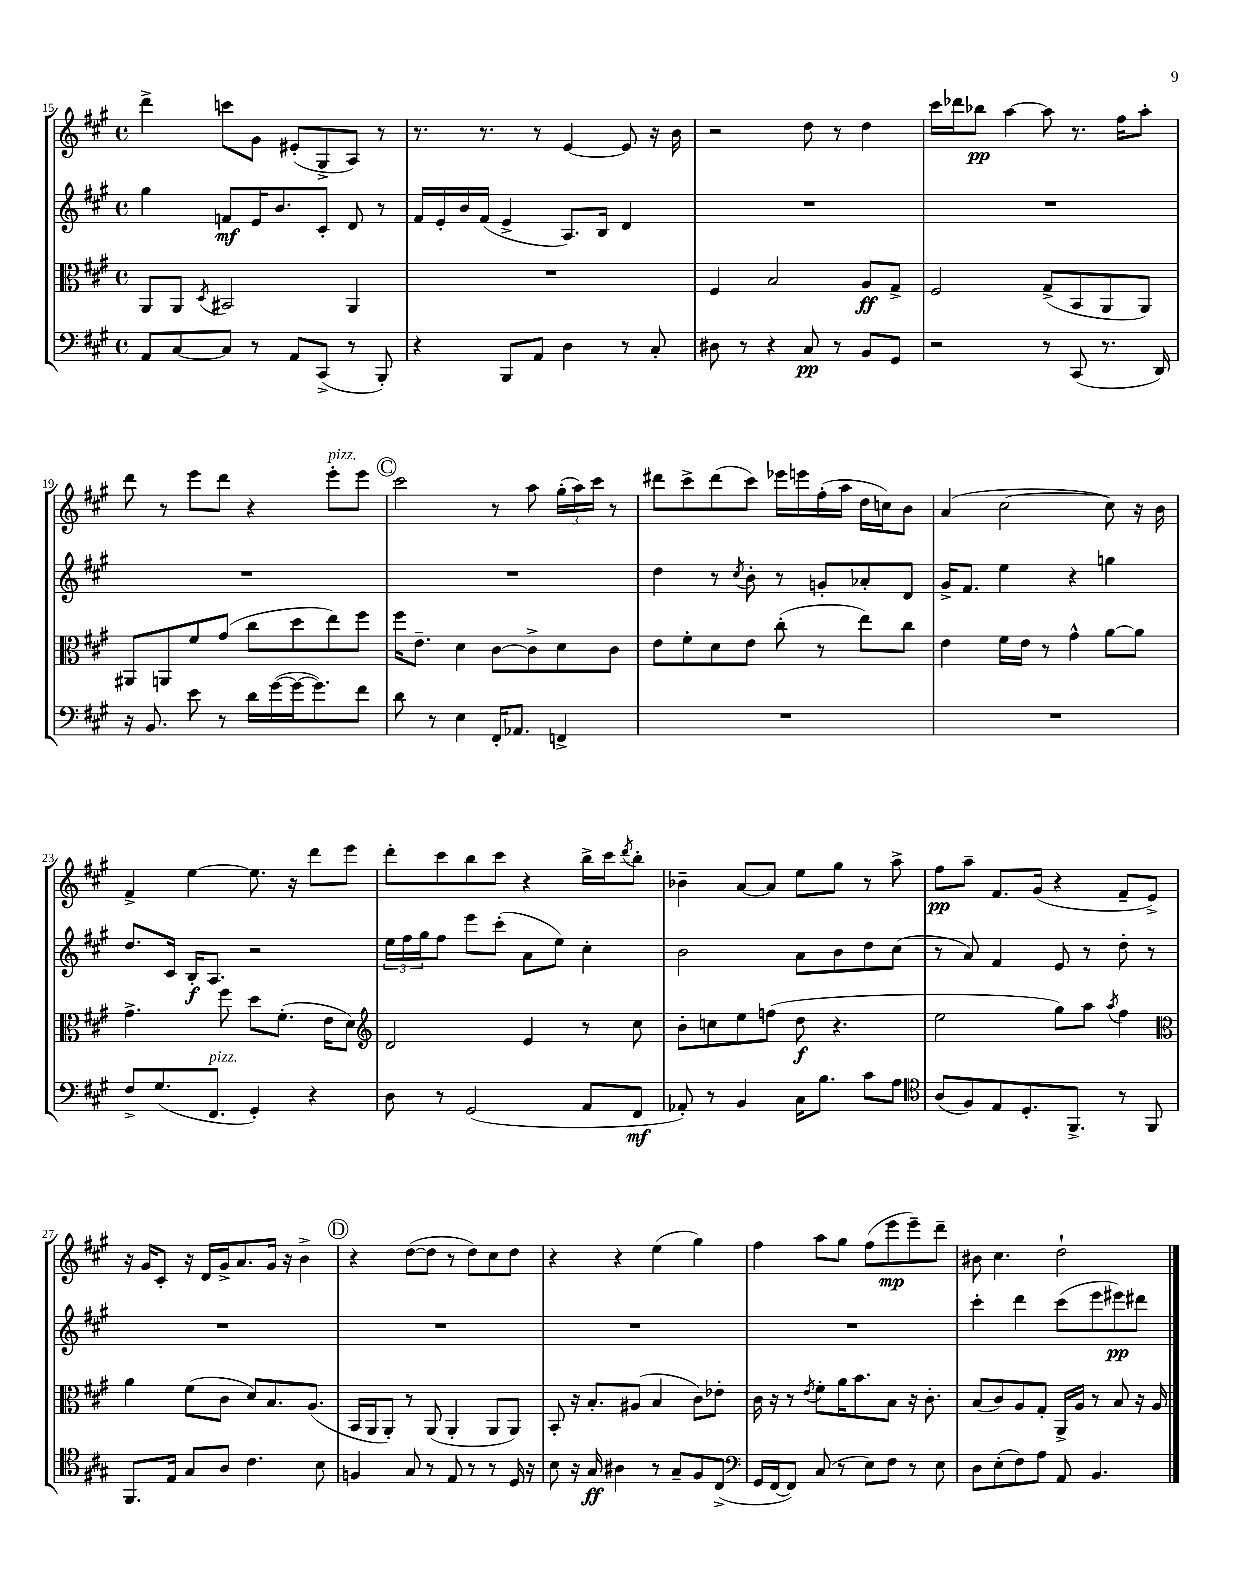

**kern	**dynam	**kern	**dynam	**kern	**dynam	**kern	**dynam
*part4	*part4	*part3	*part3	*part2	*part2	*part1	*part1
*staff4	*staff4	*staff3	*staff3	*staff2	*staff2	*staff1	*staff1
*clefF4	*	*clefC3	*	*clefG2	*	*clefG2	*
*k[f#c#g#]	*	*k[f#c#g#]	*	*k[f#c#g#]	*	*k[f#c#g#]	*
*M4/4	*	*M4/4	*	*M4/4	*	*M4/4	*
*met(c)	*	*met(c)	*	*met(c)	*	*met(c)	*
=15	=15	=15	=15	=15	=15	=15	=15
8AA/L	.	8AA/L	.	4gg#\	.	4ddd^\	.
[8C#/	.	8AA/J	.	.	.	.	.
.	.	8qD/	.	.	.	.	.
8C#/J]	.	2BB#X/	.	8fn/L	mf	8cccn\L	.
8r	.	.	.	16e/K	.	8g#\J	.
.	.	.	.	8.b/	.	.	.
8AA/L	.	.	.	.	.	(8e#X'/L	.
(8CC#^/J	.	.	.	8c#'/J	.	8G#^/	.
8r	.	4AA/	.	8d/	.	8A/J)	.
8BBB'/)	.	.	.	8r	.	8r	.
=16	=16	=16	=16	=16	=16	=16	=16
4r	.	1r	.	16f#/LL	.	8.r	.
.	.	.	.	16e'/	.	.	.
.	.	.	.	16b/	.	.	.
.	.	.	.	(16f#/JJ	.	8.r	.
8BBB/L	.	.	.	4e^/	.	.	.
8AA/J	.	.	.	.	.	8r	.
4D\	.	.	.	8.A/L)	.	[4e/	.
.	.	.	.	16B/Jk	.	.	.
8r	.	.	.	4d/	.	8e/]	.
8C#'/	.	.	.	.	.	16r	.
.	.	.	.	.	.	16b\	.
=17	=17	=17	=17	=17	=17	=17	=17
8D#X\	.	4F#/	.	1r	.	2r	.
8r	.	.	.	.	.	.	.
4r	.	2B/	.	.	.	.	.
8C#/	pp	.	.	.	.	8dd\	.
8r	.	.	.	.	.	8r	.
8BB/L	.	8A/L	ff	.	.	4dd\	.
8GG#/J	.	8G#^/J	.	.	.	.	.
=18	=18	=18	=18	=18	=18	=18	=18
2r	.	2F#/	.	1r	.	16ccc#\LL	.
.	.	.	.	.	.	16ddd-X\J	.
.	.	.	.	.	.	8bb-X\J	pp
.	.	.	.	.	.	[4aa\	.
8r	.	(8G#^/L	.	.	.	8aa\]	.
(8CC#/	.	8BB/	.	.	.	8.r	.
8.r	.	8AA/	.	.	.	.	.
.	.	.	.	.	.	16ff#\KL	.
.	.	8AA/J)	.	.	.	8aa'\J	.
16DD/)	.	.	.	.	.	.	.
!!LO:LB:g=z
=19	=19	=19	=19	=19	=19	=19	=19
16r	.	8AA#X/L	.	1r	.	8ddd\	.
8.BB/	.	.	.	.	.	.	.
.	.	8AAn/	.	.	.	8r	.
8e\	.	8f#/	.	.	.	8eee\L	.
8r	.	(8g#/J	.	.	.	8ddd\J	.
16d\LL	.	8cc#\L	.	.	.	4r	.
([16g#\	.	.	.	.	.	.	.
16g#\J_	.	8dd\	.	.	.	.	.
8.g#\])	.	.	.	.	.	.	.
!	!	!	!	!	!	!LO:TX:a:i:t=pizz.	!
.	.	8ee\)	.	.	.	8eee'\L	.
8f#\J	.	8ff#\J	.	.	.	8eee\J	.
!!LO:REH:place=s1:t=C
=20	=20	=20	=20	=20	=20	=20	=20
8d\	.	16ff#\KL	.	1r	.	2ccc#\	.
.	.	8.e~\J	.	.	.	.	.
8r	.	.	.	.	.	.	.
4E\	.	4d\	.	.	.	.	.
16FF#'/KL	.	[8c#\L	.	.	.	8r	.
8.AA-X/J	.	.	.	.	.	.	.
.	.	8c#^\]	.	.	.	8aa\	.
4FFn^/	.	8d\	.	.	.	(24gg#'\LL	.
.	.	.	.	.	.	24aa\)	.
.	.	.	.	.	.	24ccc#\JJ	.
.	.	8c#\J	.	.	.	8r	.
=21	=21	=21	=21	=21	=21	=21	=21
1r	.	8e\L	.	4dd\	.	8ddd#X\L	.
.	.	8f#'\	.	.	.	8ccc#^\	.
.	.	8d\	.	8r	.	(8ddd#\	.
.	.	.	.	8qcc#/	.	.	.
.	.	8e\J	.	8b'\	.	8ccc#\J)	.
.	.	(8cc#'\	.	8r	.	16eee-X\LL	.
.	.	.	.	.	.	16eeen\	.
.	.	8r	.	8gn'/L	.	(16ff#'\	.
.	.	.	.	.	.	16aa\JJ	.
.	.	8ee\L)	.	8a-X'/	.	16dd\LL	.
.	.	.	.	.	.	16ccn\J)	.
.	.	8cc#\J	.	8d/J	.	8b\J	.
=22	=22	=22	=22	=22	=22	=22	=22
1r	.	4e\	.	16g#^/KL	.	(4a/	.
.	.	.	.	8.f#/J	.	.	.
.	.	16f#\LL	.	4ee\	.	[2cc#\	.
.	.	16e\JJ	.	.	.	.	.
.	.	8r	.	.	.	.	.
.	.	4g#^^\	.	4r	.	.	.
.	.	[8a\L	.	4ggn\	.	8cc#\])	.
.	.	8a\J]	.	.	.	16r	.
.	.	.	.	.	.	16b\	.
!!LO:LB:g=z
=23	=23	=23	=23	=23	=23	=23	=23
8F#^/L	.	4.g#^\	.	8.dd/L	.	4f#^/	.
(8.G#/	.	.	.	.	.	.	.
.	.	.	.	16c#/Jk	.	.	.
.	.	.	.	16B'/KL	f	[4ee\	.
!LO:TX:a:i:t=pizz.	!	!	!	!	!	!	!
8.FF#/J	.	.	.	8.A/J	.	.	.
.	.	8ff#\	.	.	.	.	.
4GG#'/)	.	8dd\L	.	2r	.	8.ee\]	.
.	.	(8.f#'\J	.	.	.	.	.
.	.	.	.	.	.	16r	.
4r	.	.	.	.	.	8ddd\L	.
.	.	16e\KL	.	.	.	.	.
.	.	8d\J)	.	.	.	8eee\J	.
=24	=24	=24	=24	=24	=24	=24	=24
*	*	*clefG2	*	*	*	*	*
8D\	.	2d/	.	24ee\LL	.	8ddd'\L	.
.	.	.	.	24ff#\	.	.	.
.	.	.	.	24gg#\J	.	.	.
8r	.	.	.	8ff#\J	.	8ccc#\	.
(2GG#/	.	.	.	8eee\L	.	8bb\	.
.	.	.	.	(8ccc#'\J	.	8ccc#\J	.
.	.	4e/	.	8a\L	.	4r	.
.	.	.	.	8ee\J)	.	.	.
8AA/L	.	8r	.	4cc#'\	.	16bb^\LL	.
.	.	.	.	.	.	16ccc#\J	.
.	.	.	.	.	.	8qddd/	.
8FF#/J	mf	8cc#\	.	.	.	8bb'\J	.
=25	=25	=25	=25	=25	=25	=25	=25
8AA-X'/)	.	8b'\L	.	2b\	.	4b-X~\	.
8r	.	8ccn\	.	.	.	.	.
4BB/	.	8ee\	.	.	.	[8a/L	.
.	.	(8ffn\J	.	.	.	8a/J]	.
16C#\KL	.	8dd\	f	8a\L	.	8ee\L	.
8.B\J	.	.	.	.	.	.	.
.	.	4.r	.	8b\	.	8gg#\J	.
8c#\L	.	.	.	8dd\	.	8r	.
8A\J	.	.	.	(8cc#\J	.	8aa^\	.
=26	=26	=26	=26	=26	=26	=26	=26
*clefC4	*	*	*	*	*	*	*
(8A/L	.	2ee\	.	8r	.	8ff#\L	pp
8F#/)	.	.	.	8a/)	.	8aa~\J	.
8E/	.	.	.	4f#/	.	8.f#/L	.
8.D'/	.	.	.	.	.	.	.
.	.	.	.	.	.	(16g#/Jk	.
.	.	8gg#\L)	.	8e/	.	4r	.
8.FF#^/J	.	.	.	.	.	.	.
.	.	8aa\J	.	8r	.	.	.
.	.	8qaa/	.	.	.	.	.
8r	.	4ff#\	.	8dd'\	.	8f#~/L	.
8FF#/	.	.	.	8r	.	8e^/J)	.
!!LO:LB:g=z
=27	=27	=27	=27	=27	=27	=27	=27
*	*	*clefC3	*	*	*	*	*
8.FF#/L	.	4a\	.	1r	.	16r	.
.	.	.	.	.	.	16g#/KL	.
.	.	.	.	.	.	8c#'/J	.
16E/Jk	.	.	.	.	.	.	.
8G#/L	.	(8f#\L	.	.	.	16r	.
.	.	.	.	.	.	16d/LL	.
8A/J	.	8c#\J	.	.	.	16g#^/J	.
.	.	.	.	.	.	8.a/	.
4.c#\	.	8d/L)	.	.	.	.	.
.	.	8.B/	.	.	.	16g#/Jk	.
.	.	.	.	.	.	16r	.
.	.	.	.	.	.	4b^\	.
.	.	(8.A/J	.	.	.	.	.
8B\	.	.	.	.	.	.	.
!!LO:REH:place=s1:t=D
=28	=28	=28	=28	=28	=28	=28	=28
4Fn/	.	16BB/LL	.	1r	.	4r	.
.	.	16AA/J	.	.	.	.	.
.	.	8AA'/J)	.	.	.	.	.
8G#/	.	8r	.	.	.	([8dd\L	.
8r	.	(8AA/	.	.	.	8dd\J]	.
8E/	.	4AA'/	.	.	.	8r	.
8r	.	.	.	.	.	8dd\L)	.
8r	.	8AA/L	.	.	.	8cc#\	.
16D/	.	8AA/J)	.	.	.	8dd\J	.
16r	.	.	.	.	.	.	.
=29	=29	=29	=29	=29	=29	=29	=29
8B\	.	8BB'/	.	1r	.	4r	.
16r	.	16r	.	.	.	.	.
16G#/	ff	8.B'/L	.	.	.	.	.
4A#X\	.	.	.	.	.	4r	.
.	.	(8A#X/J	.	.	.	.	.
8r	.	4B/	.	.	.	(4ee\	.
8G#~/L	.	.	.	.	.	.	.
8F#/	.	8c#\L)	.	.	.	4gg#\)	.
(8C#^/J	.	8e-X'\J	.	.	.	.	.
=30	=30	=30	=30	=30	=30	=30	=30
*clefF4	*	*	*	*	*	*	*
16GG#/LL	.	16c#\	.	1r	.	4ff#\	.
[16FF#/J	.	16r	.	.	.	.	.
8FF#/J])	.	8r	.	.	.	.	.
.	.	8qe/	.	.	.	.	.
(8C#/	.	8f#'\L	.	.	.	8aa\L	.
8r	.	16a\K	.	.	.	8gg#\J	.
.	.	8.b\	.	.	.	.	.
8E\L)	.	.	.	.	.	(8ff#\L	.
8F#\J	.	8B\J	.	.	.	8eee\	mp
8r	.	16r	.	.	.	8eee~\)	.
.	.	8.c#'\	.	.	.	.	.
8E\	.	.	.	.	.	8ddd~\J	.
=31	=31	=31	=31	=31	=31	=31	=31
8D\L	.	(8B/L	.	4ccc#'\	.	8b#X\	.
(8E'\	.	8c#/)	.	.	.	4.cc#\	.
8F#\)	.	8A/	.	4ddd\	.	.	.
8A\J	.	8G#'/J	.	.	.	.	.
8AA/	.	16AA^/LL	.	(8ccc#\L	.	2dd`\	.
.	.	16A/JJ	.	.	.	.	.
4.BB/	.	8r	.	8eee\	.	.	.
.	.	8B/	.	8eee#X\)	pp	.	.
.	.	16r	.	8ddd#X\J	.	.	.
.	.	16A/	.	.	.	.	.
==	==	==	==	==	==	==	==
*-	*-	*-	*-	*-	*-	*-	*-
